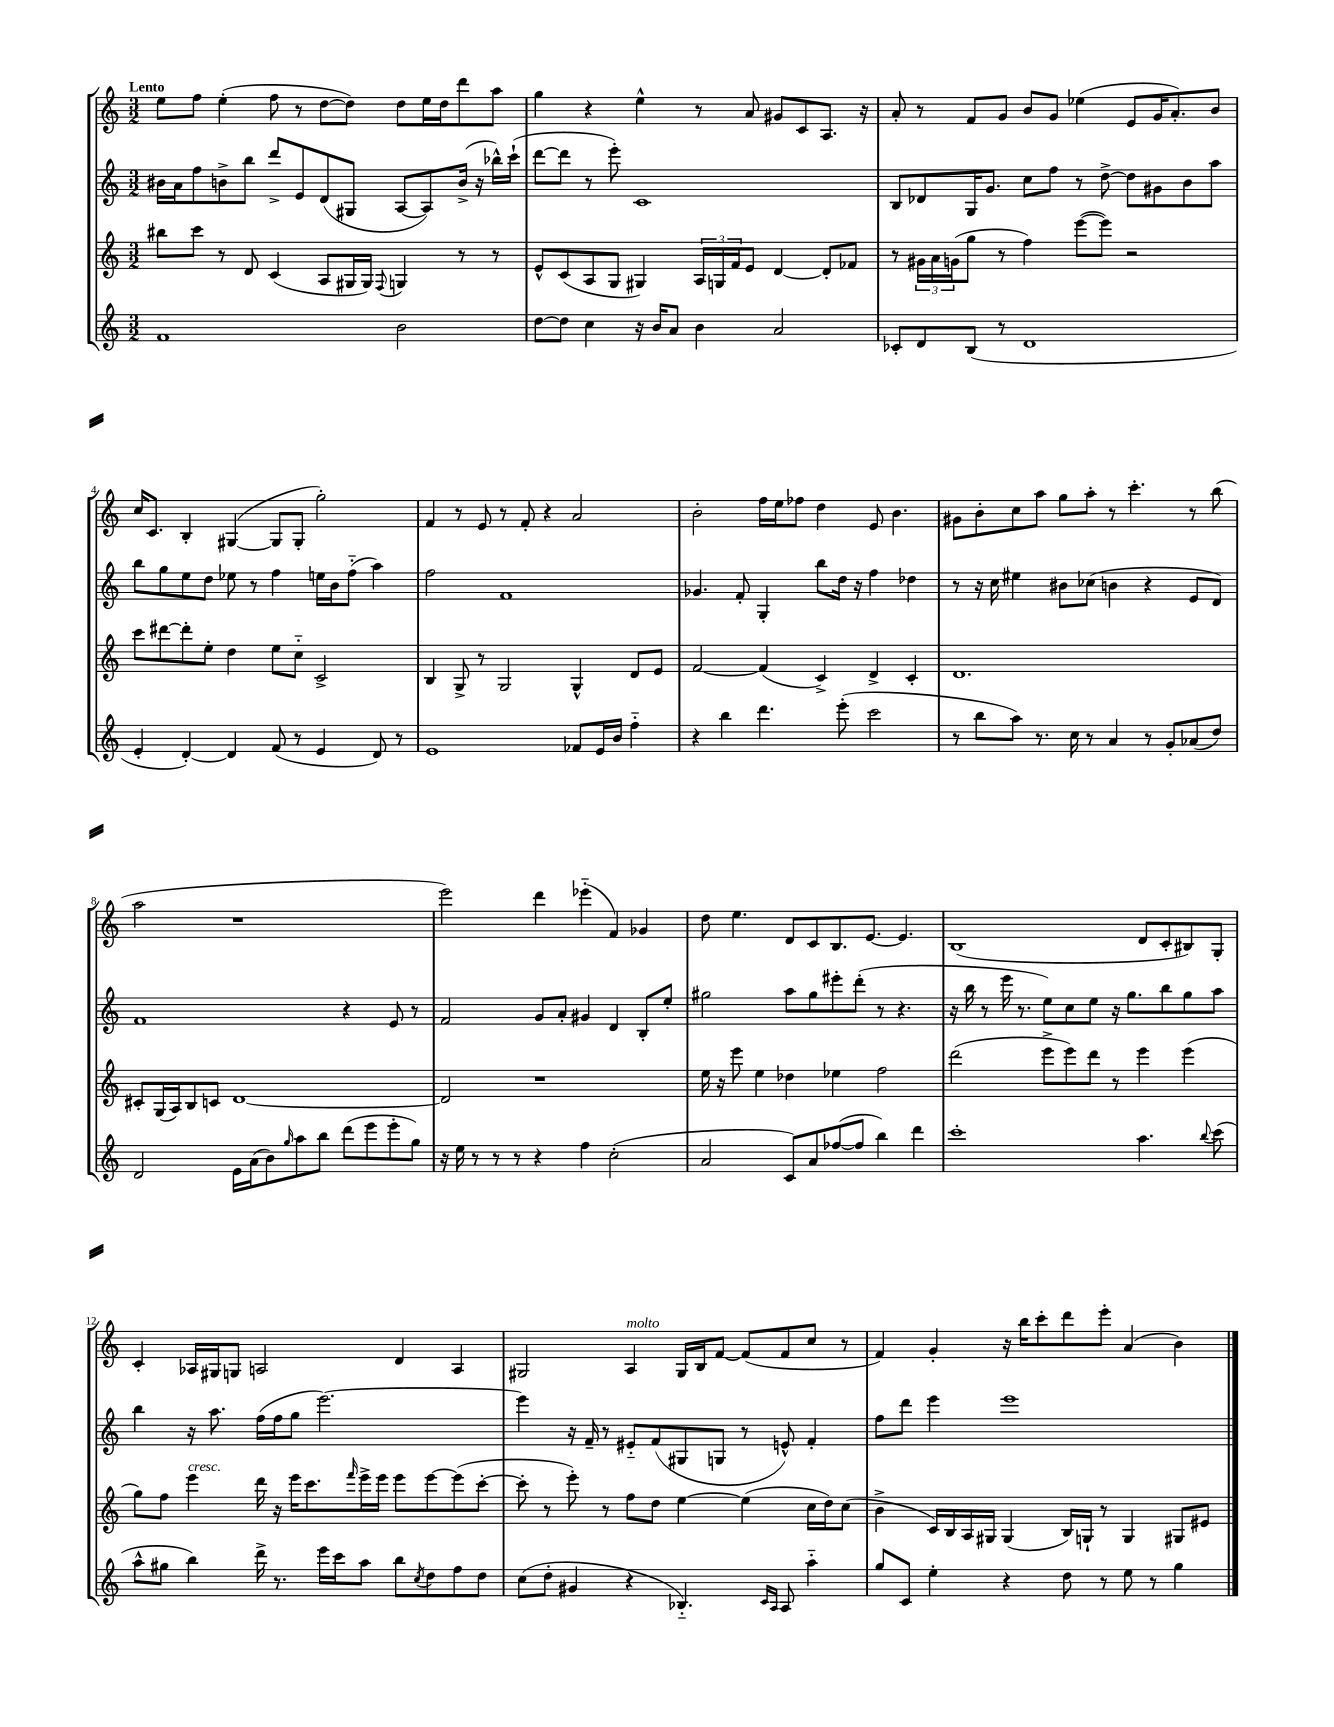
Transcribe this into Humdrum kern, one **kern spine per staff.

**kern	**kern	**kern	**kern
*staff4	*staff3	*staff2	*staff1
*clefG2	*clefG2	*clefG2	*clefG2
*k[]	*k[]	*k[]	*k[]
*M3/2	*M3/2	*M3/2	*M3/2
1f	8bb#\L	16b#\LL	8ee\L
.	.	16a\J	.
.	8ccc\J	8ff\	8ff\J
.	8r	8b^\	(4ee'\
.	8d/	8bb\J	.
.	(4c/	8ddd^/L	8ff\
.	.	8e/	8r
.	8A/L	(8d/	[8dd\L
.	16G#/L	8G#/J	8dd\]J)
.	16G#/JJ)	.	.
.	8qqF/	.	.
2b\	4G/	[8A/L	8dd\L
.	.	8A/])	16ee\L
.	.	.	16dd\J
.	8r	(16b^/Jk	8ddd\
.	.	16r	.
.	8r	16bb-^^\LL)	8aa\J
.	.	(16ccc`\JJ	.
=	=	=	=
[8dd\L	8e^^/L	[8ddd\L	4gg\
8dd\]J	(8c/	8ddd\]J	.
4cc\	8A/	8r	4r
.	8G/J	8eee'\)	.
16r	4G#/)	1c	4ee^^\
16b/LK	.	.	.
8a/J	.	.	.
4b\	24A/LL	.	8r
.	24G/	.	.
.	24f/J	.	.
.	8e/J	.	8a/
2a/	[4d/	.	8g#/L
.	.	.	8c/
.	8d'/]L	.	8.A/J
.	8f-/J	.	.
.	.	.	16r
=	=	=	=
8c-'/L	8r	8B/L	8a'/
8d/	24g#\LL	8d-/	8r
.	24a\	.	.
.	(24g\J	.	.
(8B/J	8gg\J	16G/K	8f/L
.	.	8.g/J	.
8r	8r	.	8g/J
1d	4ff\)	8cc\L	8b/L
.	.	8ff\J	8g/J
.	([8eee\L	8r	(4ee-\
.	8eee\]J)	[8dd^\	.
.	2r	8dd\]L	8e/L
.	.	8g#\	16g/K
.	.	.	8.a'/)
.	.	8b\	.
.	.	8aa\J	8b/J
=	=	=	=
4e'/	8ccc\L	8bb\L	16cc/LK
.	.	.	8.c/J
.	[8ddd#\	8gg\	.
[4d'/)	8ddd#'\]	8ee\	4B'/
.	8ee'\J	8dd\J	.
4d/]	4dd\	8ee-\	([4G#/
.	.	8r	.
(8f/	8ee\L	4ff\	8G#/]L
8r	8cc'~\J	.	8G#'/J
4e/	2c^/	16ee\LL	2gg'\)
.	.	16b\J	.
.	.	(8ff'~\J	.
8d/)	.	4aa\)	.
8r	.	.	.
=	=	=	=
1e	4B/	2ff\	4f/
.	8G^/	.	8r
.	8r	.	8e/
.	2G/	1f	8r
.	.	.	8f'/
.	.	.	4r
8f-/L	4G^^/	.	2a/
16e/L	.	.	.
16b/JJ	.	.	.
4ff'~\	8d/L	.	.
.	8e/J	.	.
=	=	=	=
4r	[2f/	4.g-/	2b'\
4bb\	.	.	.
.	.	8f'/	.
4.ddd\	(4f/]	4G'/	16ff\LL
.	.	.	16ee\J
.	.	.	8ff-\J
.	4c^/)	8bb\L	4dd\
(8eee'\	.	16dd\Jk	.
.	.	16r	.
2ccc\	4d^/	4ff\	8e/
.	.	.	4.b\
.	4c'/	4dd-\	.
=	=	=	=
8r	1.d	8r	8g#\L
8bb\L	.	16r	8b'\
.	.	16cc\	.
8aa\J)	.	4ee#\	8cc\
8.r	.	.	8aa\J
.	.	8b#\L	8gg\L
16cc\	.	.	.
8r	.	(8cc-\J	8aa'\J
4a/	.	4b\	8r
.	.	.	4.ccc'\
8r	.	4r	.
8g'/L	.	.	.
(8a-/	.	8e/L	8r
8dd/J)	.	8d/J)	(8bb\
=	=	=	=
2d/	8c#'/L	1f	2aa\
.	(16G/L	.	.
.	16A/J)	.	.
.	8B/	.	.
.	8c/J	.	.
16e\LL	[1d	.	1r
(16a\J	.	.	.
8b\)	.	.	.
16qqgg/	.	.	.
8aa\	.	.	.
8bb\J	.	.	.
(8ddd\L	.	4r	.
8eee\	.	.	.
8eee'\	.	8e/	.
8gg\J)	.	8r	.
=	=	=	=
16r	2d/]	2f/	2eee\)
16ee\	.	.	.
8r	.	.	.
8r	.	.	.
8r	.	.	.
4r	1r	8g/L	4ddd\
.	.	8a'/J	.
4ff\	.	4g#/	(4eee-'~\
(2cc'\	.	4d/	4f/)
.	.	8B'/L	4g-/
.	.	8ee'/J	.
=	=	=	=
2a/	16ee\	2gg#\	8dd\
.	16r	.	.
.	8eee\	.	4.ee\
.	4ee\	.	.
8c/L)	4dd-\	8aa\L	8d/L
8a/	.	8gg#\	8c/
([8ff-/	4ee-\	8eee#'\	8.B/
8ff-/]J	.	(8ddd'\J	.
.	.	.	[8.e/J
4bb\)	2ff\	8r	.
.	.	4.r	4.e/]
4ddd\	.	.	.
=	=	=	=
1ccc'	(2ddd\	16r	(1B
.	.	16bb\	.
.	.	8r	.
.	.	16eee\	.
.	.	8.r	.
.	8eee^\L	8ee\L)	.
.	8eee\)	8cc\	.
.	8ddd\J	8ee\J	.
.	8r	16r	.
.	.	8.gg\L	.
4.aa\	4eee\	.	8d/L
.	.	8bb\	8c'/
.	(4eee\	8gg\	8B#/)
8qqbb/	.	.	.
(8ccc\	.	8aa\J	8G'/J
=	=	=	=
8aa^^\L	8gg\L)	4bb\	4c'/
8gg#\J	8ff\J	.	.
4bb\)	4eee\	16r	16A-/LL
.	.	8.aa\	16G#/J
.	.	.	8G/J
16ddd^\	16ddd\	(16ff\LL	2A/
8.r	16r	16ff\J	.
.	16eee\LK	8gg\J	.
.	8.ccc\	.	.
16eee\LL	.	[2.eee\)	.
16ccc\J	.	.	.
.	16qqfff/	.	.
8aa\J	16eee^\L	.	.
.	16eee\JJ	.	.
8bb\L	8eee\L	.	4d/
8qcc/	.	.	.
8dd\	[8eee\	.	.
8ff\	(8eee\]	.	4A/
8dd\J	[8ccc'\J	.	.
=	=	=	=
(8cc\L	8ccc'\]	4eee\]	2G#/
8dd'\J	8r	.	.
4g#/	8eee'\)	16r	.
.	.	16f~/	.
.	8r	8r	.
4r	8ff\L	8e#'~/L	4A/
.	8dd\J	(8f/	.
4.B-'~/)	[4ee\	8G#/	16G#/LL
.	.	.	16B/J
.	.	8G/J	[8f/J
.	(4ee\]	8r	(8f/]L
16qqc/LL	.	.	.
16qqA/JJ	.	.	.
8A/	.	8e^^/)	8f/
4aa'~\	16cc\LL	4f'/	8cc/J
.	16dd\J)	.	.
.	(8cc\J	.	8r
=	=	=	=
8gg/L	4b^\	8ff\L	4f/)
8c/J	.	8ddd\J	.
4ee'\	16c/LL)	4eee\	4g'/
.	16B/	.	.
.	16A/	.	.
.	16G#/JJ	.	.
4r	(4G#/	1eee	16r
.	.	.	16bb\LK
.	.	.	8ccc'\
8dd\	16B/LL)	.	8ddd\
.	16G`/JJ	.	.
8r	8r	.	8eee'\J
8ee\	4G/	.	(4a/
8r	.	.	.
4gg\	8G#/L	.	4b\)
.	8e#/J	.	.
==	==	==	==
*-	*-	*-	*-
